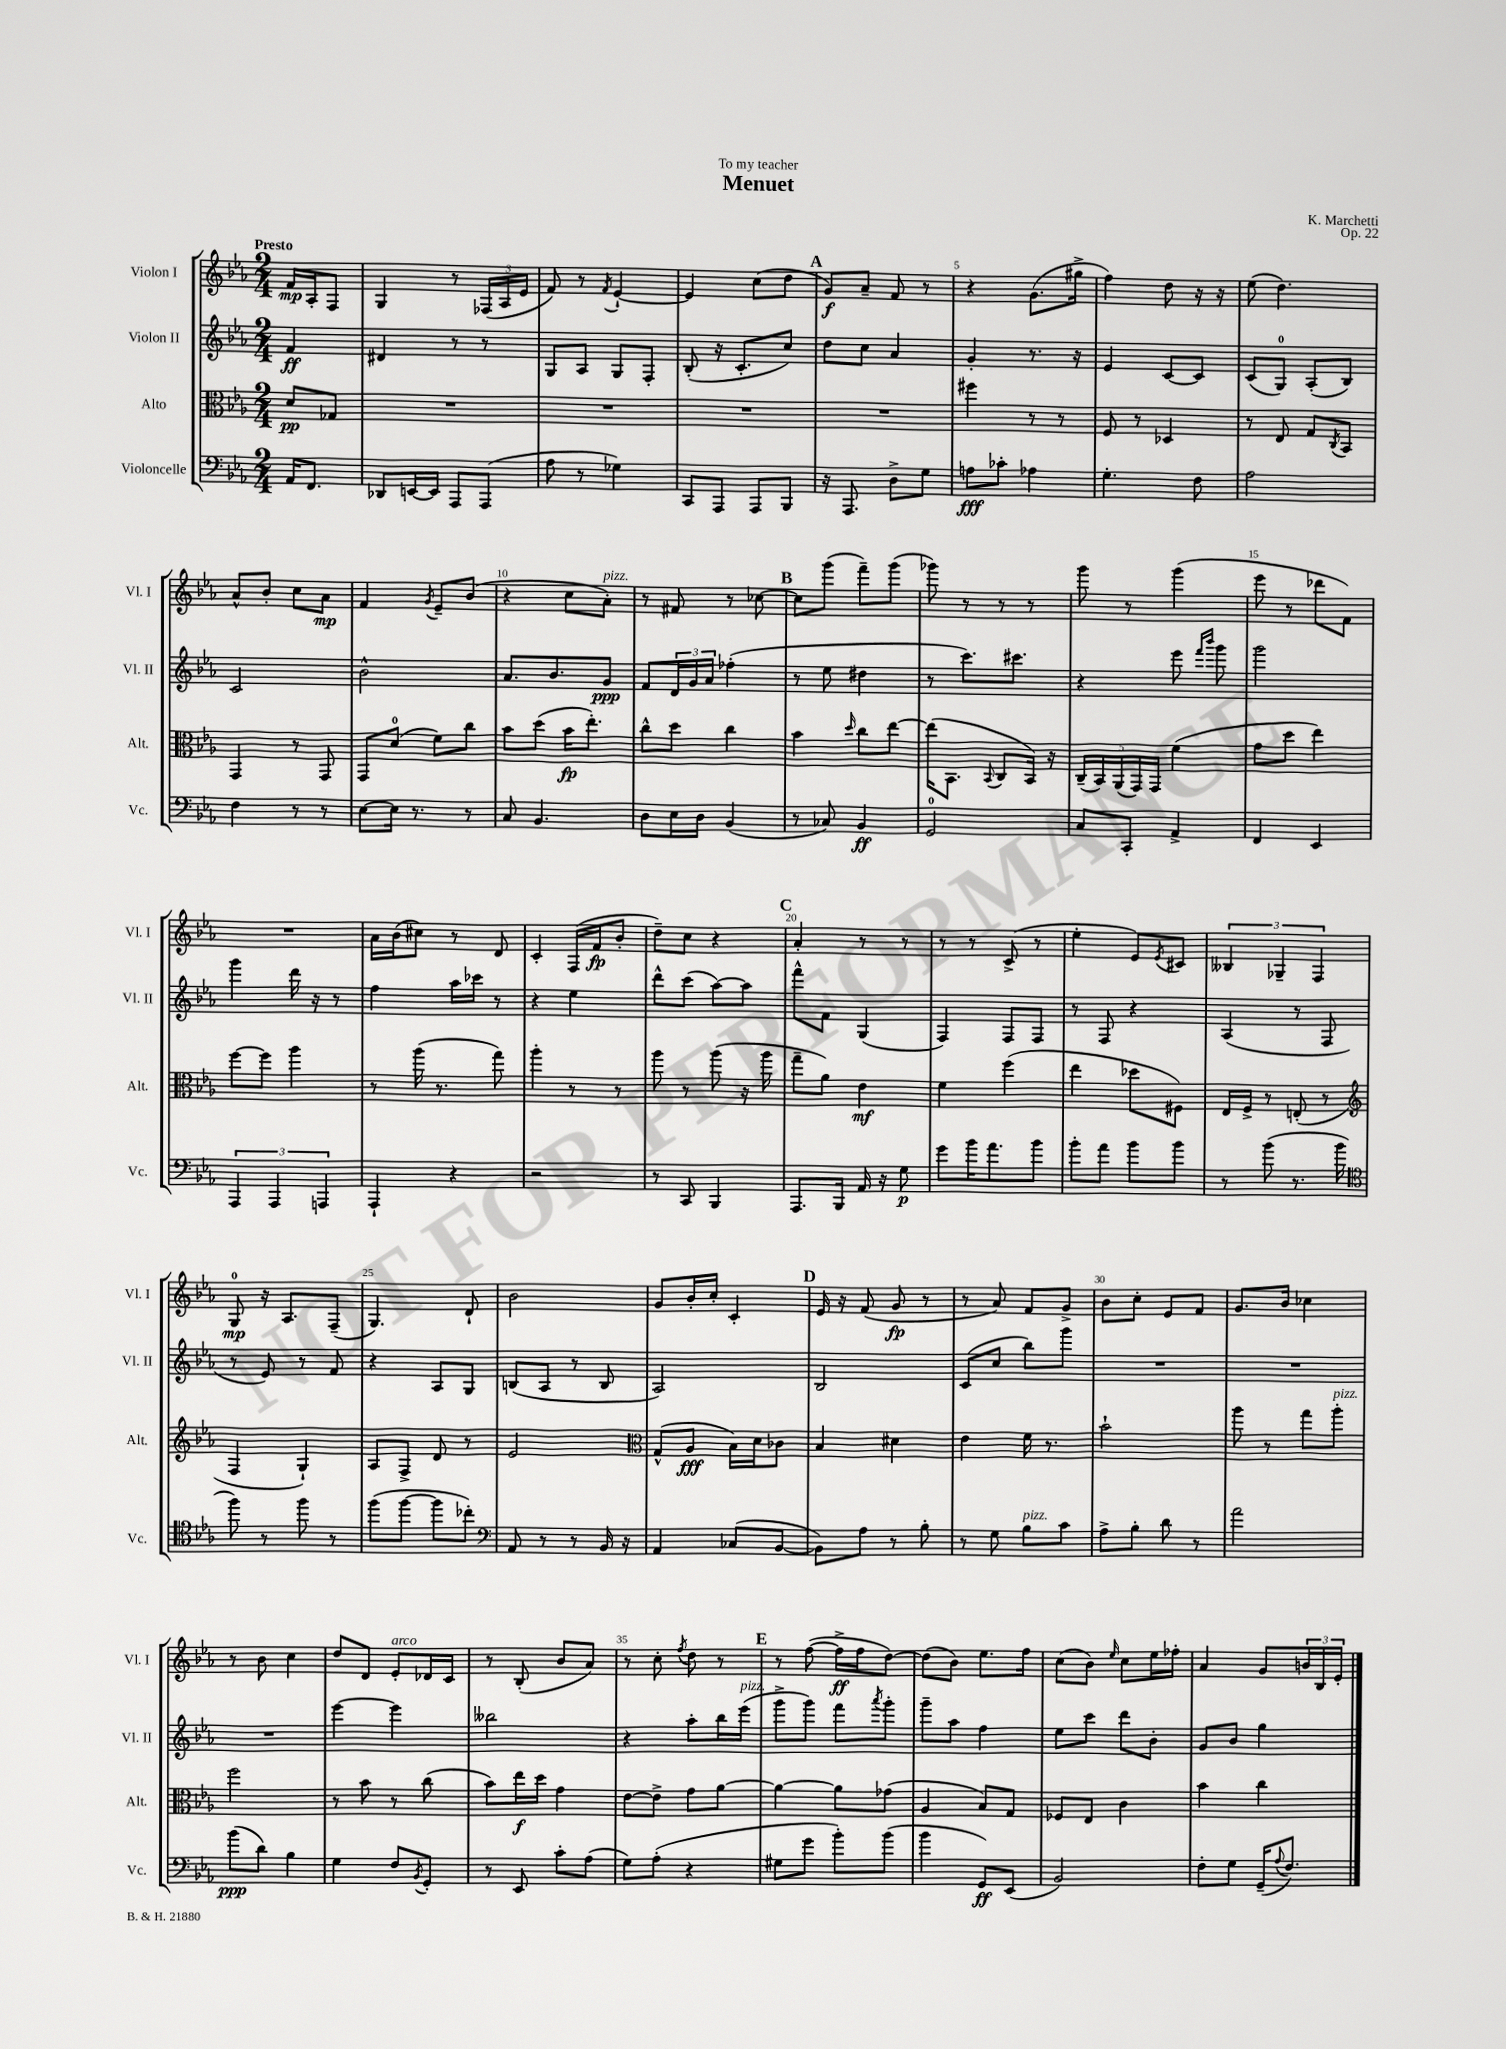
\header { title = "Menuet" composer = "K. Marchetti" dedication = "To my teacher" opus = "Op. 22" }
<<
\new StaffGroup <<
\new Staff = "s0" \with { instrumentName = "Violon I" shortInstrumentName = "Vl. I" } {
    \clef treble \key ees \major \numericTimeSignature \time 2/4 \partial 4 \tempo "Presto"
    f'16\mp aes16-. f8 |
    g4 r8 \tuplet 3/2 { fes16( aes16 ees'16 } |
    f'8) r8 \acciaccatura { f'8 } ees'4~-! |
    ees'4 c''8( d''8 |
    \mark \markup { \bold "A" } g'8\f) aes'8-- f'8 r8 |
    r4 g'8.( gis''16-> |
    f''4) d''8 r16 r16 |
    ees''8( d''4.) |
    aes'8-^ bes'8-. c''8 aes'8\mp |
    f'4 \acciaccatura { g'8 } ees'8-- bes'8( |
    r4 c''8 aes'8-.^\markup { \italic "pizz." }) |
    r8 fis'8 r8 ces''8~ |
    \mark \markup { \bold "B" } ces''8 g'''8( f'''8--) g'''8( |
    ges'''8) r8 r8 r8 |
    g'''8 r8 g'''4( |
    ees'''8 r8 des'''8 f'8) |
    R2 |
    aes'16 bes'16( cis''8) r8 d'8 |
    c'4-. f16( f'16\fp bes'8-. |
    d''8--) c''8 r4 |
    \mark \markup { \bold "C" } aes'4-. r8 r8 |
    r8 r8 c'8->( r8 |
    ees''4-. ees'8) \acciaccatura { ees'8 } cis'8 |
    \tuplet 3/2 { beses4 ges4-- f4 } |
    g8-0\mp r16 aes8. f8--( |
    g4.) d'8-! |
    bes'2 |
    g'8 bes'16-. c''16-. c'4-. |
    \mark \markup { \bold "D" } ees'16 r16 f'8( g'8\fp r8 |
    r8 aes'8) f'8 g'8-> |
    bes'8 c''8-. ees'8 f'8 |
    g'8. bes'16 ces''4 |
    r8 bes'8 c''4 |
    d''8 d'8 ees'8-.^\markup { \italic "arco" } des'16 c'16 |
    r8 bes8-.( bes'8 aes'8) |
    r8 c''8-. \acciaccatura { f''8 } d''8 r8 |
    \mark \markup { \bold "E" } r8 f''8~( f''16->\ff f''16 d''8~) |
    d''8( bes'8) ees''8. f''16 |
    c''8( bes'8) \grace { ees''16 } c''8 ees''16 fes''16-. |
    aes'4 g'8 \tuplet 3/2 { b'16 bes16 ees'16-. } \bar "|." |
}
\new Staff = "s1" \with { instrumentName = "Violon II" shortInstrumentName = "Vl. II" } {
    \clef treble \key ees \major \numericTimeSignature \time 2/4 \partial 4
    f'4\ff |
    dis'4 r8 r8 |
    g8 aes8 g8 f8-. |
    bes8-.( r16 c'8.-. c''8) |
    \mark \markup { \bold "A" } d''8 c''8 aes'4 |
    g'4-. r8. r16 |
    ees'4 c'8~ c'8 |
    c'8( g8-0) aes8-.( bes8) |
    c'2 |
    bes'2-^ |
    aes'8. bes'8. g'8\ppp |
    f'8 \tuplet 3/2 { d'16 g'16 aes'16 } fes''4-.( |
    \mark \markup { \bold "B" } r8 ees''8 dis''4 |
    r8 c'''8.) cis'''8. |
    r4 ees'''8 \grace { f'''16 bes'''16 } g'''8 |
    g'''2 |
    g'''4 d'''16 r16 r8 |
    f''4 aes''16 ces'''16 r8 |
    r4 ees''4 |
    d'''8-^ c'''8( aes''8~) aes''8 |
    \mark \markup { \bold "C" } f'''8-^ f'8 g4( |
    f4) f8 f8 |
    r8 f8 r4 |
    aes4( r8 f8 |
    r8 ees'8) r8 f'8 |
    r4 aes8 g8 |
    b8( aes8 r8 b8 |
    aes2) |
    \mark \markup { \bold "D" } bes2 |
    c'8( c''8 bes''8) g'''8 |
    R2 |
    R2 |
    R2 |
    ees'''4~ ees'''4 |
    beses''2 |
    r4 aes''8-. bes''16 ees'''16^\markup { \italic "pizz." }( |
    \mark \markup { \bold "E" } g'''8-> g'''8) f'''8 \acciaccatura { aes'''8 } g'''8-. |
    g'''8-- aes''8 f''4 |
    ees''8 c'''8 d'''8 bes'8-. |
    g'8 bes'8 g''4 \bar "|." |
}
\new Staff = "s2" \with { instrumentName = "Alto" shortInstrumentName = "Alt." } {
    \clef alto \key ees \major \numericTimeSignature \time 2/4 \partial 4
    d'8\pp ges8 |
    R2 |
    R2 |
    R2 |
    \mark \markup { \bold "A" } R2 |
    fis''4 r8 r8 |
    f8 r8 des4 |
    r8 ees8 g8 \acciaccatura { c8 } bes,8 |
    g,4 r8 g,8 |
    g,8 d'8-0( f'8) c''8 |
    bes'8 d''8( bes'16\fp ees''8.-.) |
    c''8-^ d''8 c''4 |
    \mark \markup { \bold "B" } bes'4 \grace { d''16 } c''8 ees''8~ |
    ees''16( bes,8. \appoggiatura { bes,8 } c8 bes,16) r16 |
    \tuplet 5/4 { c16--( bes,16) aes,16( g,16) g,16 } f'4( |
    g'8 d''8 ees''4) |
    f''8~ f''8 aes''4 |
    r8 aes''16( r8. g''8) |
    aes''4-. r8 r8 |
    aes''8 r8 aes''8( r16 aes''16 |
    \mark \markup { \bold "C" } g''8-- aes'8) ees'4\mf |
    f'4 f''4( |
    ees''4 des''8 fis8) |
    ees16 f16-> r8 e8-.( r8 |
    \clef treble f4 g4-!) |
    aes8 f8-> d'8 r8 |
    ees'2 |
    \clef alto g8-^( aes8\fff bes16) d'16 ces'8 |
    \mark \markup { \bold "D" } bes4 dis'4 |
    ees'4 f'16 r8. |
    bes'2-! |
    aes''8 r8 g''8 aes''8-.^\markup { \italic "pizz." } |
    f''2 |
    r8 bes'8 r8 c''8( |
    bes'8) ees''16\f d''16 g'4 |
    ees'8~ ees'8-> g'8 aes'8~ |
    \mark \markup { \bold "E" } aes'4~ aes'8 ges'8( |
    aes4 bes8) g8 |
    fes8 ees8 c'4 |
    bes'4 c''4 \bar "|." |
}
\new Staff = "s3" \with { instrumentName = "Violoncelle" shortInstrumentName = "Vc." } {
    \clef bass \key ees \major \numericTimeSignature \time 2/4 \partial 4
    aes,16 f,8. |
    des,8 e,16~ e,16 aes,,8 aes,,8( |
    aes8 r8 ges4) |
    c,8 aes,,8 aes,,8 bes,,8 |
    \mark \markup { \bold "A" } r16 aes,,8. d8-> g8 |
    a8\fff ces'8-. aes4 |
    g4.-. f8 |
    aes2 |
    f4 r8 r8 |
    ees8~ ees16 r8. r8 |
    c8 bes,4. |
    d8 ees16 d16 bes,4( |
    \mark \markup { \bold "B" } r8 ces8) bes,4\ff |
    g,2-0 |
    c8 c,8-. aes,4-> |
    f,4 ees,4 |
    \tuplet 3/2 { aes,,4 aes,,4 a,,4 } |
    aes,,4-! r4 |
    r2 |
    r8 c,8 bes,,4 |
    \mark \markup { \bold "C" } aes,,8. bes,,16 aes,16 r16 g8\p |
    g'8 bes'16 aes'8. bes'8 |
    bes'8-. aes'8 bes'8 bes'8 |
    r8 bes'8( r8. bes'16 |
    \clef tenor f''8) r8 f''8 r8 |
    f''8( f''8~ f''8 ces''8-.) |
    \clef bass aes,8 r8 r8 bes,16 r16 |
    aes,4 ces8( bes,8~ |
    \mark \markup { \bold "D" } bes,8) aes8 r8 bes8-. |
    r8 g8 bes8^\markup { \italic "pizz." } c'8 |
    aes8-> bes8-. d'8 r8 |
    aes'2 |
    bes'8\ppp( d'8) bes4 |
    g4 f8 \acciaccatura { bes,8 } g,8-. |
    r8 ees,8 c'8-. aes8( |
    g8) aes8-.( r4 |
    \mark \markup { \bold "E" } gis8 g'8 bes'8-.) bes'8( |
    bes'4 g,8\ff) ees,8( |
    bes,2) |
    f8-. g8 g,16--( \appoggiatura { aes8 } f8.) \bar "|." |
}
>>
>>
\layout { \context { \Score \override BarNumber.break-visibility = ##(#f #t #t) barNumberVisibility = #(every-nth-bar-number-visible 5) } }
